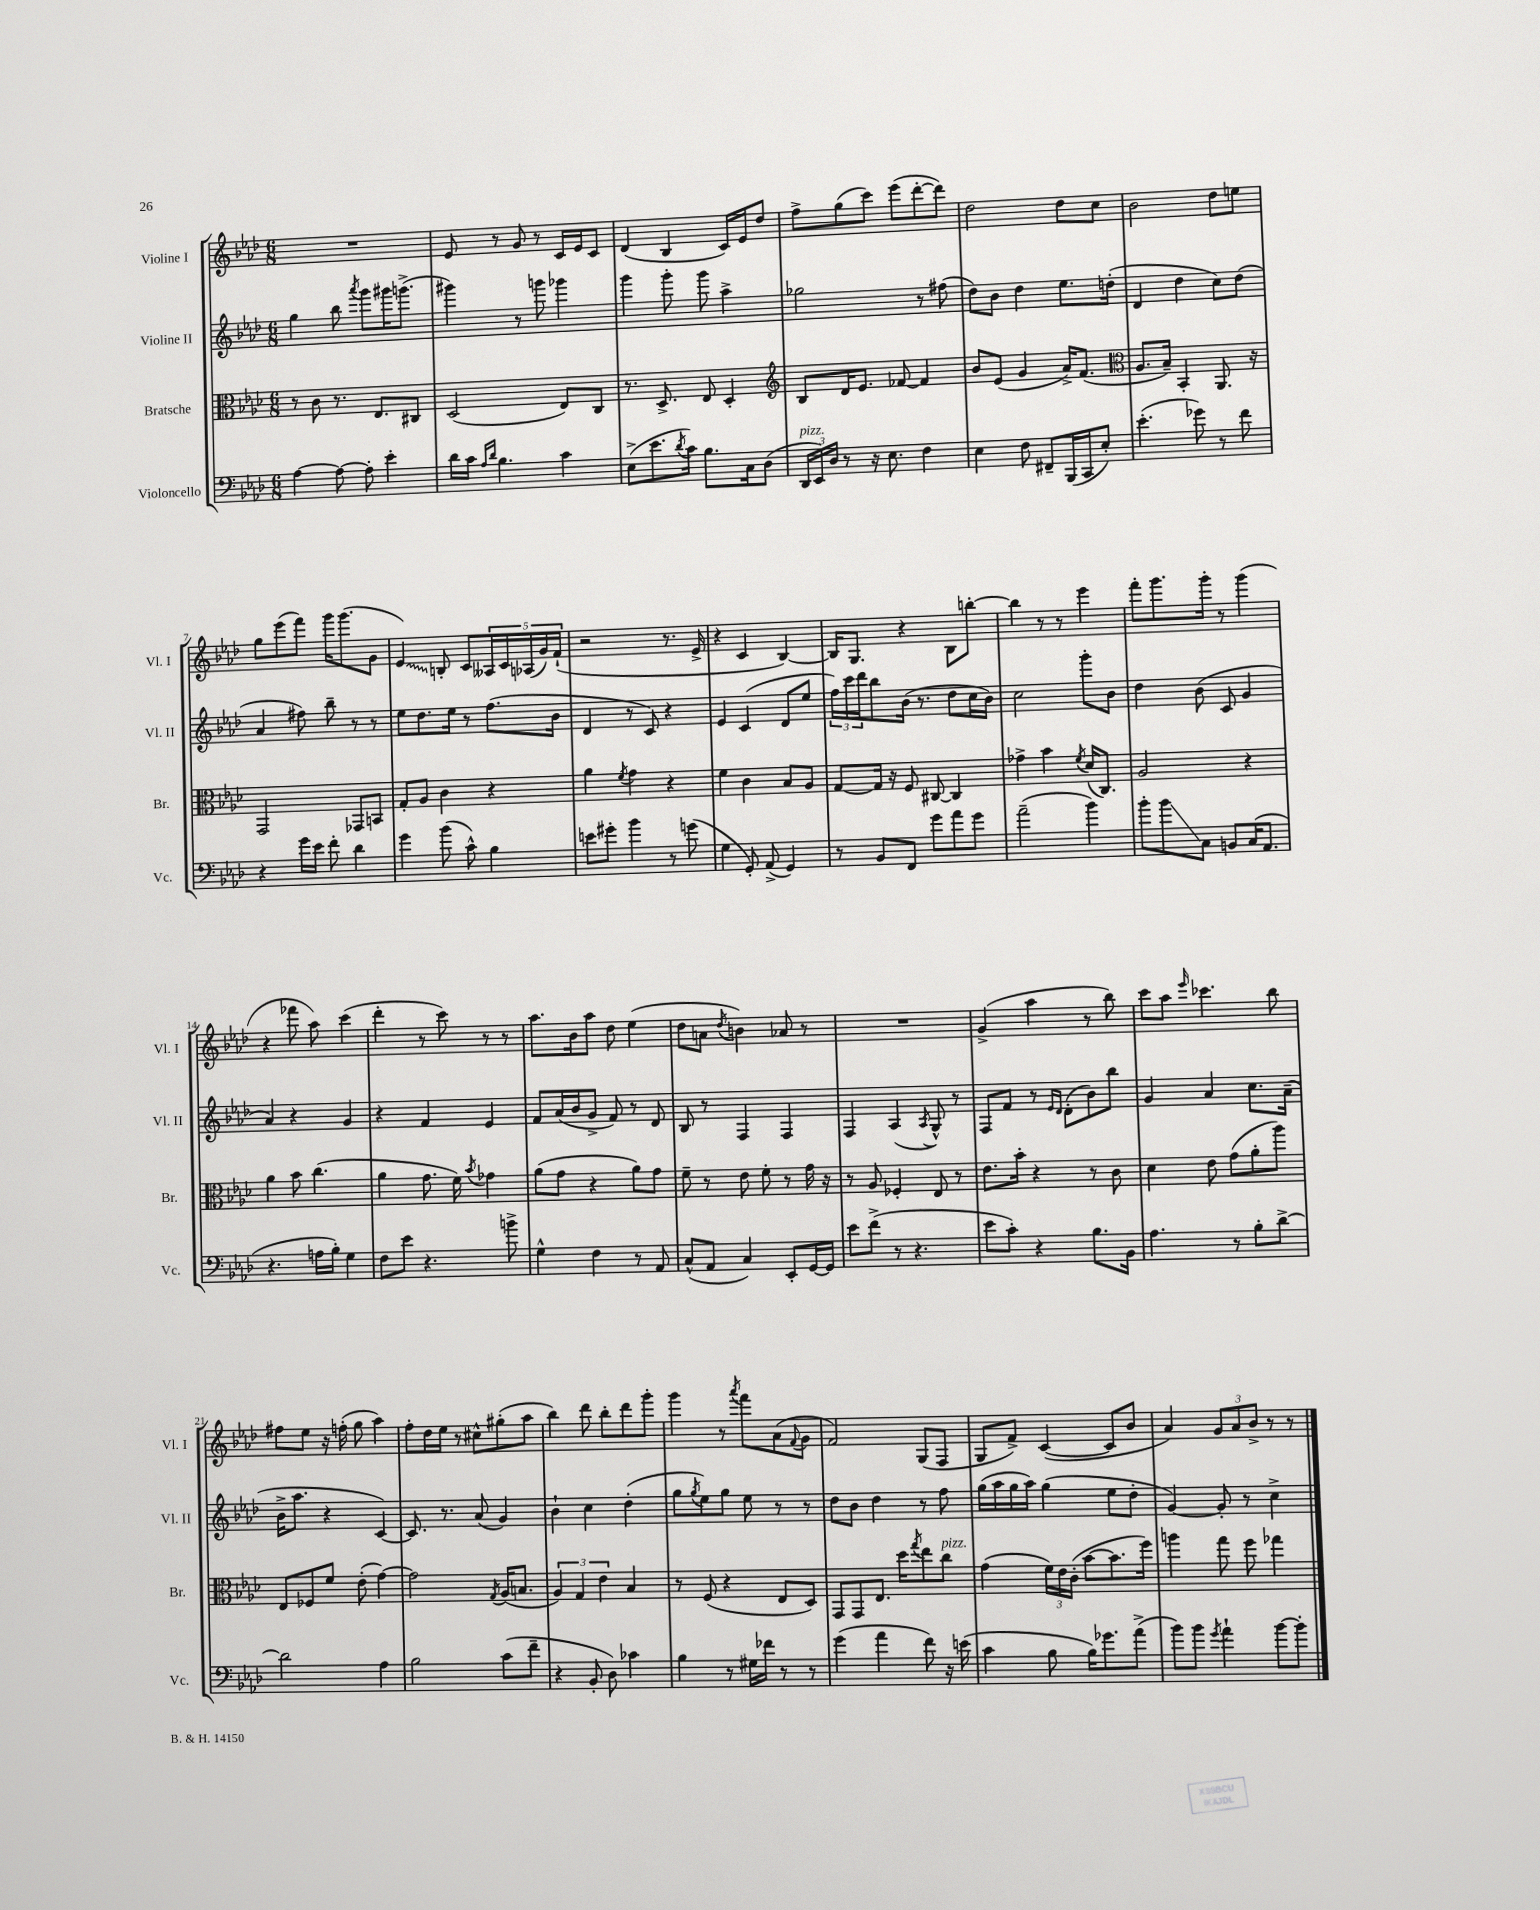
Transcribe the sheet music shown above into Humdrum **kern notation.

**kern	**kern	**kern	**kern
*staff4	*staff3	*staff2	*staff1
*clefF4	*clefC3	*clefG2	*clefG2
*k[b-e-a-d-]	*k[b-e-a-d-]	*k[b-e-a-d-]	*k[b-e-a-d-]
*M6/8	*M6/8	*M6/8	*M6/8
[4A-	8r	4gg	2.r
.	8c	.	.
8A-_	8.r	8bb-	.
.	.	8qaaa-	.
8A-']	.	8ggg	.
.	8.E-	.	.
4e-'	.	16ggg#	.
.	.	(8.ggg^	.
.	8C#	.	.
=	=	=	=
16d-	(2D-	4ggg#)	8e-
16c	.	.	.
16qqA-	.	.	.
16qqd-	.	.	.
4.B-	.	.	8r
.	.	8r	8g
.	.	8ggg	8r
4c	8E-)	4ggg-	16c
.	.	.	16e-
.	8C	.	8c
=	=	=	=
(8E-^	8.r	4ggg	(4d-
8.e-	.	.	.
.	8.D-^	.	.
.	.	8ggg'	4B-
8qd-	.	.	.
16c)	.	.	.
8.B-	8E-	8ggg	.
.	4D-'	4aa-^	16c)
16C	.	.	16e-
(8D-	.	.	8dd-
=	=	=	=
*	*clefG2	*	*
24DD-	8B-	2gg-	8ff^
24EE-)	.	.	.
24D-	.	.	.
8r	16d-	.	(8gg
.	8.e-	.	.
16r	.	.	8ccc)
8.E-	.	.	.
.	[8f-	.	(8eee-
4F	4f-]	8r	[8ddd-'
.	.	(8ff#	8ddd-])
=	=	=	=
4E-	8b-	8dd-)	2dd-
.	(8e-	8b-	.
8F	4g	4dd-	.
8FF#~	.	.	.
(16BBB-	16a-^)	8.ee-	8dd-
16CC	(8.f	.	.
8E-')	.	.	8cc
.	.	(16dd'	.
=	=	=	=
*	*clefC3	*	*
(4.e-'	8.A-	4d-	2b-
.	16B-~)	.	.
.	4BB-'	4dd-	.
8g-)	.	.	.
8r	8.AA-	8cc)	8dd-
8f	.	(8dd-	8ee
.	16r	.	.
=	=	=	=
4r	2GG	4a-	8gg
.	.	.	(8eee-
16g	.	8ff#)	8fff)
16e-	.	.	.
8f'	.	8bb-~	16ggg
.	.	.	(8.ggg
4d-	8GG-	8r	.
.	8BB	8r	8g
=	=	=	=
4g	8G'	8ee-	4e-)
.	8A-	8.dd-	.
(8b-	4c	.	8B'
.	.	16ee-	.
8c^^)	.	8r	8c
4B-	4r	(8.ff	20A--
.	.	.	20c
.	.	.	(20A-
.	.	.	20g)
.	.	16b-	.
.	.	.	(20f`
=	=	=	=
8e	4a-	4d-	2r
8g#'	.	.	.
.	8qf	.	.
4b-	4g	8r	.
.	.	8c)	.
8r	4r	4r	8.r
(8g	.	.	.
.	.	.	16e-^
=	=	=	=
4G	4f	4e-	4r
8GG')	4c	(4c	4c
(8AA-^	.	.	.
4GG)	8B-	8d-	[4B-)
.	8A-	8ee-	.
=	=	=	=
8r	[8G	24ff)	16B-]
.	.	24ccc	.
.	.	.	8.G
.	.	24ddd-	.
8BB-	16G]	8bb-	.
.	16r	.	.
8FF	8F	(16b-	4r
.	.	8.r	.
8g	[8C#	.	.
8a-	4C#]	8dd-	8B-
8g	.	16cc	[8bb'
.	.	16b-)	.
=	=	=	=
(2a-~	4g-^	2cc	4bb]
.	4b-	.	8r
.	.	.	8r
.	8qf	.	.
4b-)	(16d-	8ggg'	4eee-
.	8.C)	.	.
.	.	8b-	.
=	=	=	=
8b-'	2A-	4dd-	8fff'
8b-	.	.	8.ggg
8C	.	(8b-	.
.	.	.	16ggg'
8BB	.	8c	8r
(16C	4r	4g	(4ggg
8.AA-	.	.	.
=	=	=	=
4.r	4a-	4a-)	4r
.	8b-	4r	8fff-
16A	(4.cc	.	8aa-)
16B-')	.	.	.
4G	.	4g	(4ccc
=	=	=	=
8F	4a-	4r	4ddd-'
8e-	.	.	.
4.r	8.g	4f	8r
.	.	.	8ccc)
.	16f)	.	.
.	8qb-	.	.
.	4g-	4e-	8r
8b^	.	.	8r
=	=	=	=
4G^^	(8a-	8f	8.aa-
.	8g	(16a-	.
.	.	16b-	16b-
4F	4r	8g^	8aa-
.	.	8f)	8dd-
8r	8a-)	8r	(4ee-
8AA-	8g	8d-	.
=	=	=	=
(8C^^	8f~	8B-	8dd-
8AA-	8r	8r	8a
.	.	.	8qdd-
4C)	8e-	4F	4b)
.	8f'	.	.
8EE-'	8r	4F	8a-
[16GG	16g	.	8r
16GG]	16r	.	.
=	=	=	=
8e-	8r	4F	2.r
(8f^	8A-	.	.
8r	4F-'	(4A-	.
4.r	.	.	.
.	.	8qA-	.
.	8E-	8G^^)	.
.	8r	8r	.
=	=	=	=
8e-	8.e-	8F	(4g^
8c')	.	8f	.
.	16b-'	.	.
4r	4r	8r	4aa-
.	.	16qqe-	.
.	.	16qqd-	.
.	.	(8d-'	.
8.B-	8r	8b-)	8r
.	8c	8bb-	8bb-)
16BB-	.	.	.
=	=	=	=
4.A-	4d-	4g	8ccc
.	.	.	8aa-
.	.	.	16qqeee-
.	8e-	4a-	4.ccc-
8r	(8g	.	.
8B-'	8a-'	8.cc	.
[8d-^	8aa-)	.	8bb-
.	.	(16a-~	.
=	=	=	=
2d-]	8E-	16b-^	8ff#
.	.	8.aa-	.
.	8F-	.	8ee-
.	8f	4r	16r
.	.	.	(16ff'
.	(8e-'	.	8gg
4A-	[4g)	[4c)	4aa-)
=	=	=	=
2B-	2g]	8.c]	8ff'
.	.	.	16dd-
.	.	8.r	16ee-
.	.	.	8r
.	.	(8a-	8cc#^^
.	8qG	.	.
(8c	(16A-	4g)	(8gg#'
.	8.B	.	.
8f~	.	.	8aa-
=	=	=	=
4r	6A-)	4b-`	4bb-)
.	6G	.	.
8BB-'	.	4cc	8ddd-
.	6e-	.	.
8D-)	.	.	8bb-'
4c-	4B-	(4dd-'	8ddd-
.	.	.	8ggg'
=	=	=	=
4B-	8r	8gg	4ggg
.	.	8qgg	.
.	(8F	8ee-)	.
8r	4r	8gg	8r
.	.	.	8qaaa-
16G#	.	8ee-	8fff
16f-	.	.	.
8r	8E-	8r	(8a-
.	.	.	8qqf
8r	8D-)	8r	8g
=	=	=	=
(4g	8GG	8dd-	2f)
.	8GG	8b-	.
4a-	8.E-	4dd-	.
.	16dd-	.	.
.	8qgg	.	.
8f)	8ee-	8r	(8G
16r	8cc	8ff	8F
(16e	.	.	.
=	=	=	=
4c	(4g	(16gg	8G
.	.	16aa-	.
.	.	16gg	8f^)
.	.	16aa-)	.
8B-	24f)	(4gg	([4c
.	24e-	.	.
.	(24c'	.	.
16B-)	[8b-	.	.
8.g-	.	.	.
.	8.b-]	8ee-	8c]
(8a-^	.	8dd-'	8b-
.	16ff)	.	.
=	=	=	=
8b-)	4aa	[4g)	4a-)
8b-	.	.	.
8qg	.	.	.
4a-`	8gg	8g']	12g
.	.	.	12a-
.	8ff	8r	.
.	.	.	12b-^
[8b-	4gg-	4cc^	8r
8b-']	.	.	8r
==	==	==	==
*-	*-	*-	*-
